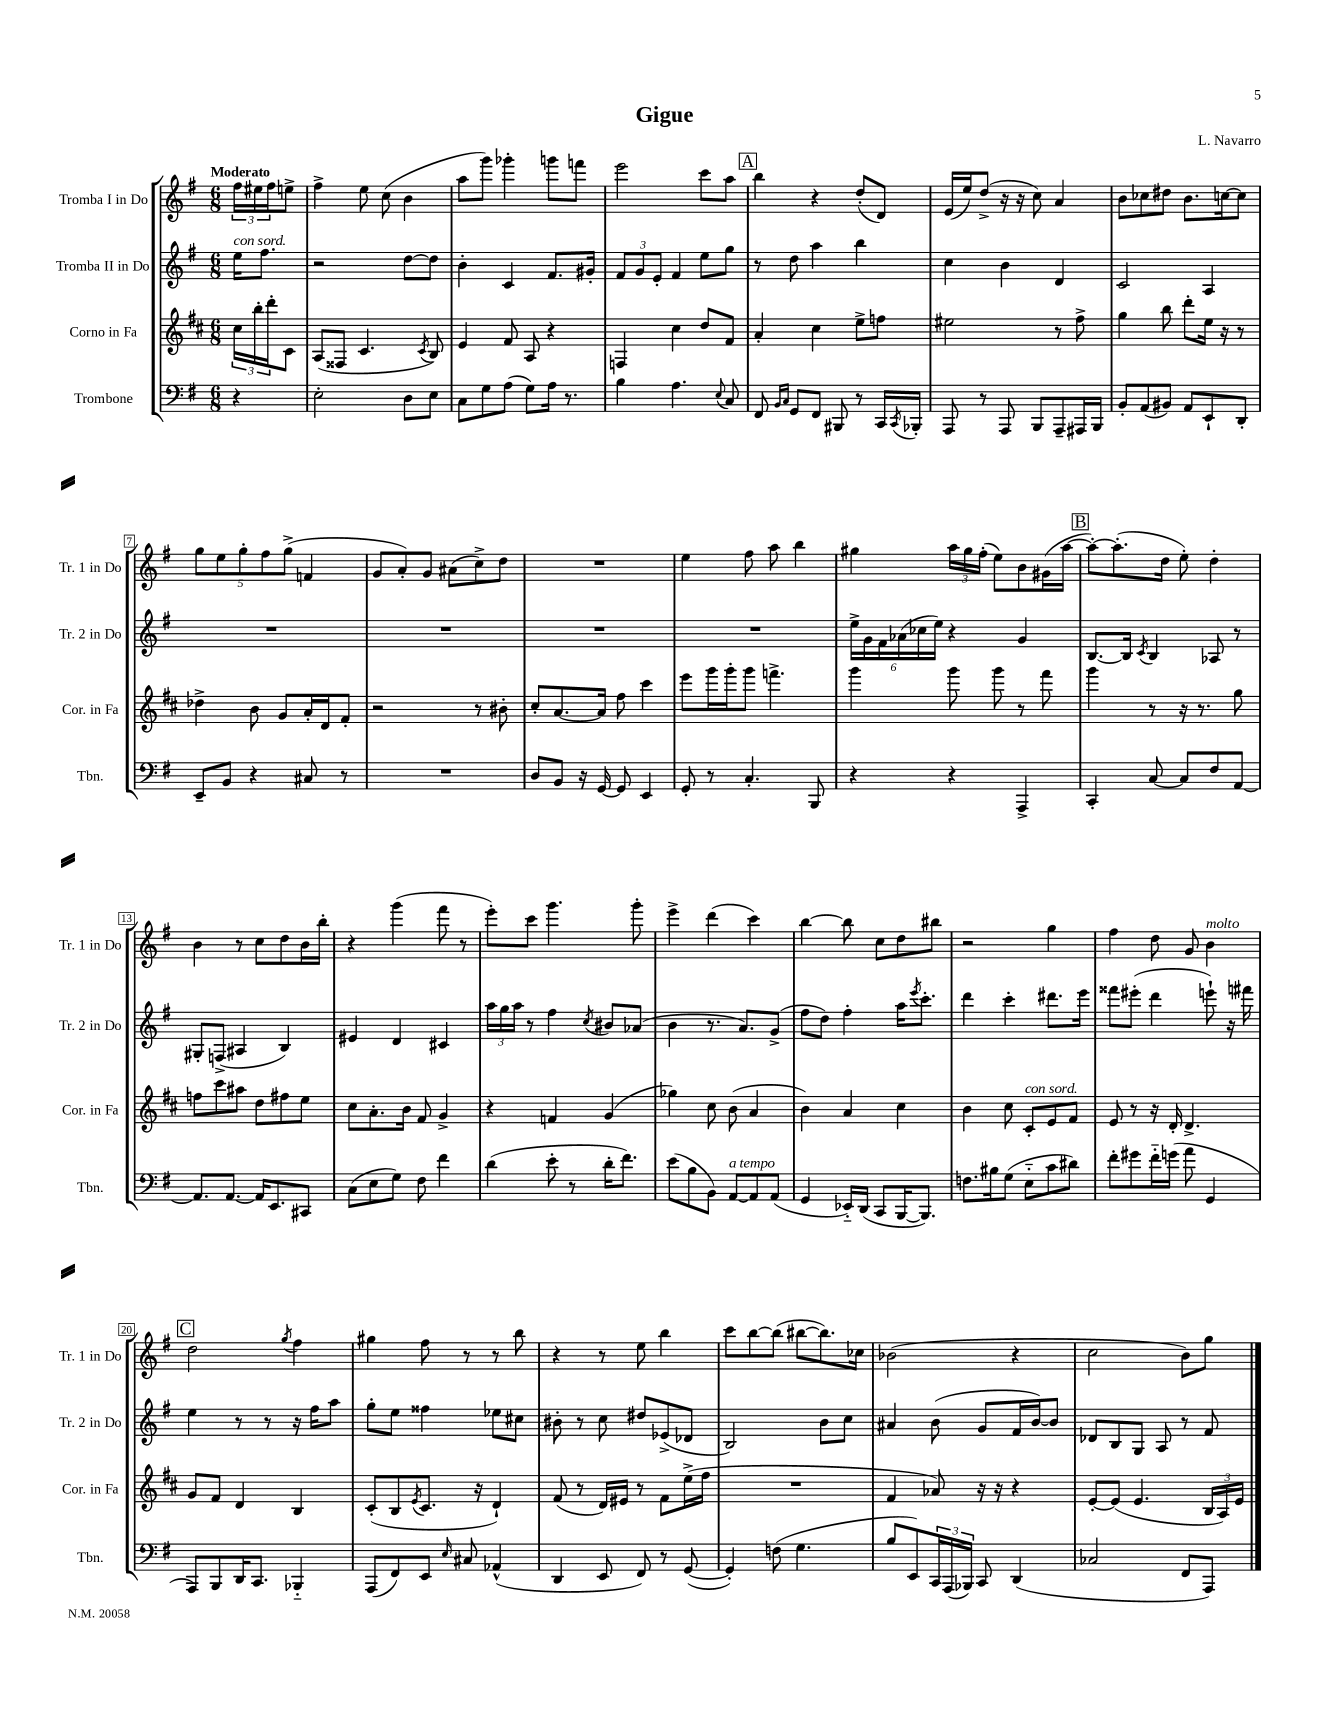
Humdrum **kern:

**kern	**kern	**kern	**kern
*part4	*part3	*part2	*part1
*staff4	*staff3	*staff2	*staff1
*I"Trombone	*I"Corno in Fa	*I"Tromba II in Do	*I"Tromba I in Do
*I'Tbn.	*I'Cor. in Fa	*I'Tr. 2 in Do	*I'Tr. 1 in Do
*clefF4	*clefG2	*clefG2	*clefG2
*k[f#]	*k[f#c#]	*k[f#]	*k[f#]
*M6/8	*M6/8	*M6/8	*M6/8
=	=	=	=
!	!	!	!LO:TX:a:B:t=Moderato
!	!	!LO:TX:a:i:t=con sord.	!
4r	24cc#\LL	16ee\KL	24ff#\LL
.	24bb'\	.	24ee#X\
.	.	8.ff#\J	.
.	24ddd'\J	.	24ff#\J
.	8c#\J	.	8een^\J
=1	=1	=1	=1
2E'\	(8A/L	2r	4ff#^\
.	8F##X/J	.	.
.	4.c#/	.	8ee\
.	.	.	(8cc\
8D\L	.	[8dd\L	4b\
.	8qc#/	.	.
8E\J	8B/)	8dd\J]	.
=2	=2	=2	=2
8C\L	4e/	4b'\	8aa\L
8G\	.	.	8ggg\J)
(8A\J	8f#/	4c/	4ggg-X'\
8G\L)	8A/	.	.
16A\Jk	4r	8.f#/L	8gggn\L
8.r	.	.	.
.	.	.	8fffn\J
.	.	16g#X'/Jk	.
=3	=3	=3	=3
4B\	4Fn/	12f#/L	2eee\
.	.	12g/	.
.	.	12e'/J	.
4.A\	4cc#\	4f#/	.
.	8dd/L	8ee\L	8ccc\L
8qqE/	.	.	.
8C/	8f#/J	8gg\J	8aa\J
!!LO:REH:place=s1:t=A
=4	=4	=4	=4
8FF#/	4a'/	8r	4bb\
16qqBB/LL	.	.	.
16qqC/JJ	.	.	.
8GG/L	.	8dd\	.
8FF#/J	4cc#\	4aa\	4r
8BBB#X/	.	.	.
8r	8ee^\L	4bb\	(8dd'/L
16CC/LL	8ffn\J	.	8d/J)
8qCC/	.	.	.
16BBB-X'/JJ	.	.	.
=5	=5	=5	=5
8AAA/	2ee#X\	4cc\	(16e/LL
.	.	.	16ee/J)
8r	.	.	(8dd^/J
8AAA/	.	4b\	16r
.	.	.	16r
8BBB/L	.	.	8cc\)
8AAA~/	8r	4d/	4a/
16AAA#X/L	8ff#^\	.	.
16BBB/JJ	.	.	.
=6	=6	=6	=6
8BB'/L	4gg\	2c/	8b\L
(8AA/	.	.	8cc-X\
8BB#X/J)	8bb\	.	8dd#X\J
8AA/L	8ddd'\L	.	8.b\L
8EE`/	16ee\Jk	4A/	.
.	16r	.	[16ccn\k
8DD'/J	8r	.	8cc\J]
!!LO:LB:g=z
=7	=7	=7	=7
8EE~/L	4dd-X^\	2.r	10gg\L
.	.	.	10ee\
8BB/J	.	.	.
.	.	.	10gg'\
4r	8b\	.	.
.	.	.	10ff#\
.	8g/L	.	.
.	.	.	(10gg^\J
8C#X/	16a'/L	.	4fn/
.	16d/J	.	.
8r	8f#'/J	.	.
=8	=8	=8	=8
2.r	2r	2.r	8g/L
.	.	.	8a'/)
.	.	.	8g/J
.	.	.	(8a#X\L
.	8r	.	8cc^\)
.	8b#X'\	.	8dd\J
=9	=9	=9	=9
8D/L	8cc#'/L	2.r	2.r
8BB/J	[8.a/	.	.
16r	.	.	.
[16GG/	16a/Jk]	.	.
8GG/]	8ff#\	.	.
4EE/	4ccc#\	.	.
=10	=10	=10	=10
8GG'/	8eee\L	2.r	4ee\
8r	16ggg\L	.	.
.	16ggg'\J	.	.
4.C'/	8ggg\J	.	8ff#\
.	4.fffn^\	.	8aa\
.	.	.	4bb\
8BBB/	.	.	.
=11	=11	=11	=11
4r	4ggg\	24ee^\LL	4gg#X\
.	.	24g\	.
.	.	24f#\	.
.	.	(24a-X\	.
.	.	24cc-X\	.
.	.	24ee\JJ)	.
4r	8ggg\	4r	24aa\LL
.	.	.	24gg#\
.	.	.	(24ff#'\JJ
.	8ggg\	.	8ee\L)
4AAA^/	8r	4g/	8b\
.	8fff#\	.	(16g#X\L
.	.	.	[16aa\JJ
!!LO:REH:place=s1:t=B
=12	=12	=12	=12
4CC'/	4ggg\	[8.B/L	8aa'\L_)
.	.	.	(8.aa'\]
.	.	16B/Jk]	.
.	.	8qc/	.
[8C/	8r	4B/	.
.	.	.	16dd\Jk
8C/L]	16r	.	8ee'\)
.	8.r	.	.
8F#/	.	8A-X/	4dd'\
[8AA/J	8gg\	8r	.
!!LO:LB:g=z
=13	=13	=13	=13
8.AA/L]	8ffn\L	8G#X'/L	4b\
.	8ccc#\	(8Fn^/J	.
[8.AA/J	.	.	.
.	8aa#X\J	4A#X/	8r
16AA/KL]	8dd\L	.	8cc\L
8.EE/	.	.	.
.	8ff#X\	4B/)	8dd\
8CC#X/J	8ee\J	.	16b\L
.	.	.	16bb'\JJ
=14	=14	=14	=14
(8C\L	8cc#\L	4e#X/	4r
8E\	8.a'\	.	.
8G\J)	.	4d/	(4ggg\
.	16b\Jk	.	.
8F#\	8f#/	.	.
4f#\	4g^/	4c#X/	8fff#\
.	.	.	8r
=15	=15	=15	=15
(4d\	4r	24aa\LL	8eee'\L)
.	.	24gg\	.
.	.	24aa\JJ	.
.	.	8r	8ccc\J
8e'\	4fn/	4ff#\	4.ggg\
8r	.	.	.
.	.	8qcc/	.
16d'\KL	(4g/	8b#X/L	.
8.f#\J)	.	.	.
.	.	(8a-X/J	8ggg'\
=16	=16	=16	=16
(8e\L	4gg-X\)	4b\	4eee^\
8B\	.	.	.
8BB\J)	8cc#\	8.r	(4ddd\
!LO:TX:a:i:t=a tempo	!	!	!
[8AA/L	(8b\	.	.
.	.	8.a/L)	.
8AA/]	4a/	.	4ccc\)
(8AA/J	.	(8g^/J	.
=17	=17	=17	=17
4GG/	4b\)	8ff#\L	[4bb\
.	.	8dd\J)	.
16EE-X/LL)	4a/	4ff#'\	8bb\]
(16DD/JJ	.	.	.
8CC/L	.	.	8cc\L
[16BBB/K	4cc#\	16aa\KL	8dd\
.	.	8qeee/	.
8.BBB/J])	.	8.ccc'\J	.
.	.	.	8bb#X\J
=18	=18	=18	=18
8.Fn\L	4b\	4ddd\	2r
16B#X\k	.	.	.
(8G\J	8cc#\	4ccc'\	.
!	!LO:TX:a:i:t=con sord.	!	!
8E\L	8c#'/L	.	.
8c\	8e/	8.ddd#X\L	4gg\
8d#X\J)	8f#/J	.	.
.	.	16eee\Jk	.
=19	=19	=19	=19
8f#'\L	8e/	8fff##X\L	4ff#\
8g#X\	8r	(8eee#X'\J	.
16f#\L	16r	4ddd\	8dd\
(16gn\JJ	16d'/	.	.
8a\	4.d^/	.	8g/
!	!	!	!LO:TX:a:i:t=molto
4GG/	.	8eeen`\)	4b\
.	.	16r	.
.	.	16fff#X\	.
!!LO:LB:g=z
!!LO:REH:place=s1:t=C
=20	=20	=20	=20
8AAA/L)	8g/L	4ee\	2dd\
8BBB/	8f#/J	.	.
16DD/K	4d/	8r	.
8.CC/J	.	.	.
.	.	8r	.
.	.	.	8qgg/
4BBB-X/	4B/	16r	4ff#\
.	.	16ff#\KL	.
.	.	8aa\J	.
=21	=21	=21	=21
(8AAA/L	(8c#'/L	8gg'\L	4gg#X\
8FF#/)	8B/	8ee\J	.
.	8qe/	.	.
8EE/J	8.c#/J	4ff##X\	8ff#\
16qqE/	.	.	.
8C#X/	.	.	8r
.	16r	.	.
(4AA-X^^/	4d`/)	8ee-X\L	8r
.	.	8cc#X\J	8bb\
=22	=22	=22	=22
4DD/	(8f#/	8b#X'\	4r
.	8r	8r	.
8EE/	16d/LL)	8cc\	8r
.	16e#X/JJ	.	.
8FF#/)	8r	8dd#X/L	8ee\
8r	8f#\L	(8e-X^/	4bb\
([8GG/	(16ee^\L	8d-X/J	.
.	16ff#\JJ	.	.
=23	=23	=23	=23
4GG'/])	2.r	2B/)	8ccc\L
.	.	.	[8bb\
(8Fn\	.	.	(8bb\J]
4.G\	.	.	[8bb#X\L
.	.	8b\L	8.bb#\])
.	.	8cc\J	.
.	.	.	16cc-X\Jk
=24	=24	=24	=24
8B/L	4f#/	4a#X/	(2b-X\
8EE/)	.	.	.
24CC/L	8a-X/)	(8b\	.
(24AAA/	.	.	.
24BBB-X/JJ)	.	.	.
8CC/	16r	8g/L	.
.	16r	.	.
(4DD/	4r	16f#/L	4r
.	.	[16b/J)	.
.	.	8b/J]	.
=25	=25	=25	=25
2C-X/	[8e'/L	8d-X/L	2cc\
.	(8e/J]	8B/	.
.	4.e/	8G/J	.
.	.	8A/	.
8FF#/L	.	8r	8b\L)
8AAA/J)	24B/LL	8f#/	8gg\J
.	24A/)	.	.
.	24e/JJ	.	.
==	==	==	==
*-	*-	*-	*-
